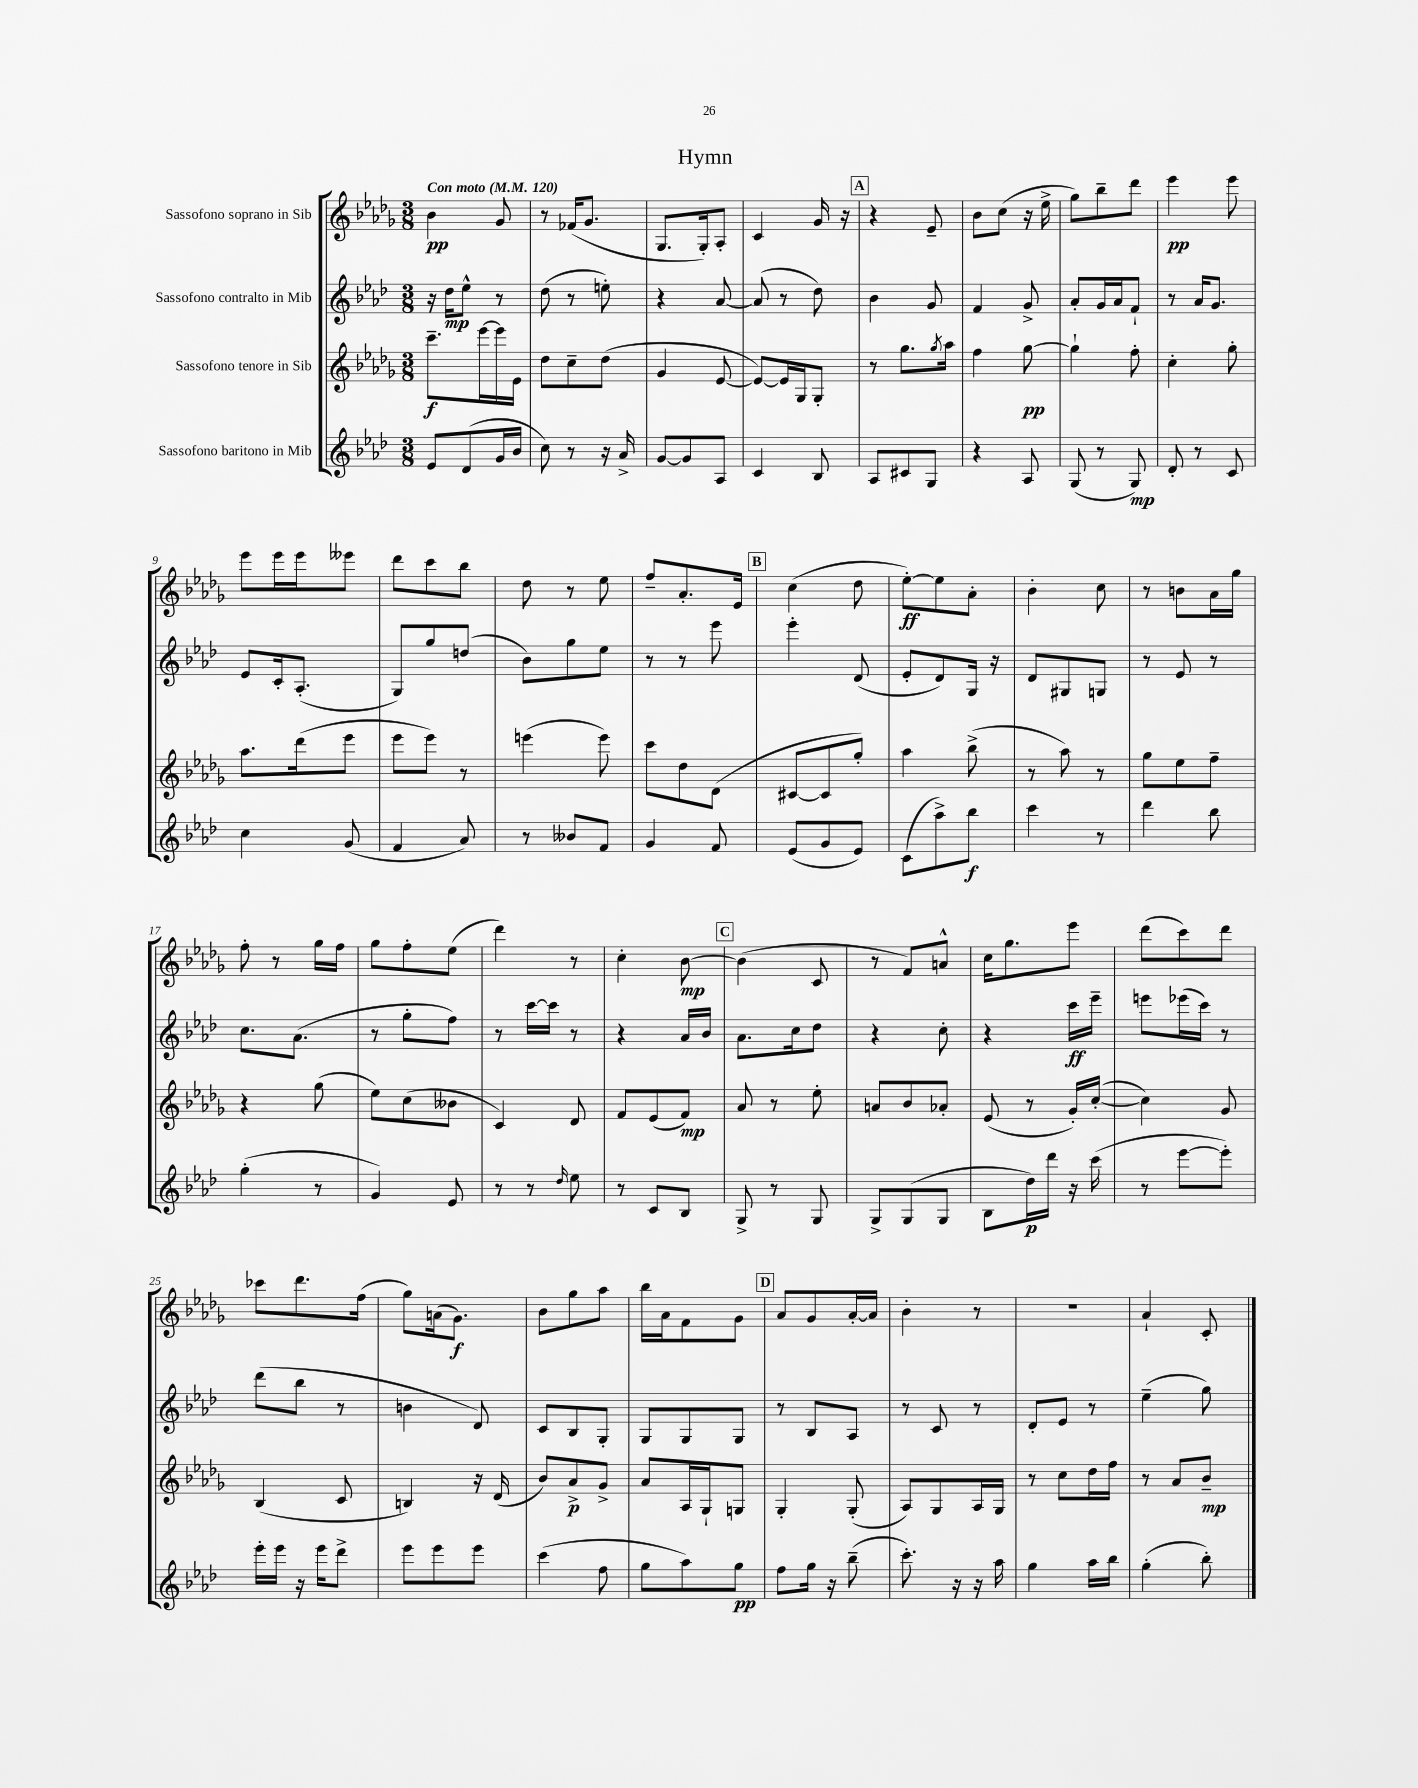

**kern	**dynam	**kern	**dynam	**kern	**dynam	**kern	**dynam
*part4	*part4	*part3	*part3	*part2	*part2	*part1	*part1
*staff4	*staff4	*staff3	*staff3	*staff2	*staff2	*staff1	*staff1
*I"Sassofono baritono in Mib	*	*I"Sassofono tenore in Sib	*	*I"Sassofono contralto in Mib	*	*I"Sassofono soprano in Sib	*
*clefG2	*	*clefG2	*	*clefG2	*	*clefG2	*
*k[b-e-a-d-]	*	*k[b-e-a-d-g-]	*	*k[b-e-a-d-]	*	*k[b-e-a-d-g-]	*
*M3/8	*	*M3/8	*	*M3/8	*	*M3/8	*
*MM120	*	*MM120	*	*MM120	*	*MM120	*
=1	=1	=1	=1	=1	=1	=1	=1
!	!	!	!	!	!	!LO:TX:a:B:t=Con moto	!
8e-/L	.	8.ccc~\L	f	16r	.	4b-\	pp
.	.	.	.	16dd-\KL	mp	.	.
(8d-/	.	.	.	8ee-^^\J	.	.	.
.	.	[16eee-\L	.	.	.	.	.
16g/L	.	16eee-\]	.	8r	.	8g-/	.
16b-/JJ	.	16e-\JJ	.	.	.	.	.
=2	=2	=2	=2	=2	=2	=2	=2
8cc\)	.	8dd-\L	.	(8dd-\	.	8r	.
8r	.	8cc~\	.	8r	.	(16f-X/KL	.
.	.	.	.	.	.	8.g-/J	.
16r	.	(8dd-\J	.	8een'\)	.	.	.
16a-^/	.	.	.	.	.	.	.
=3	=3	=3	=3	=3	=3	=3	=3
[8g/L	.	4g-/	.	4r	.	8.G-/L	.
8g/]	.	.	.	.	.	.	.
.	.	.	.	.	.	16G-'/k)	.
8A-/J	.	[8e-/	.	[8a-/	.	8A-'/J	.
=4	=4	=4	=4	=4	=4	=4	=4
4c/	.	8e-/L_)	.	(8a-/]	.	4c/	.
.	.	16e-/L]	.	8r	.	.	.
.	.	16G-/J	.	.	.	.	.
8B-/	.	8G-'/J	.	8dd-\)	.	16g-/	.
.	.	.	.	.	.	16r	.
!!LO:REH:place=s1:t=A
=5	=5	=5	=5	=5	=5	=5	=5
8A-/L	.	8r	.	4b-\	.	4r	.
8c#X/	.	8.gg-\L	.	.	.	.	.
8G/J	.	.	.	8g/	.	8e-~/	.
.	.	8qgg-/	.	.	.	.	.
.	.	16aa-\Jk	.	.	.	.	.
=6	=6	=6	=6	=6	=6	=6	=6
4r	.	4ff\	.	4f/	.	8b-\L	.
.	.	.	.	.	.	(8cc\J	.
8A-/	.	[8gg-\	pp	8g^/	.	16r	.
.	.	.	.	.	.	16ee-^\	.
=7	=7	=7	=7	=7	=7	=7	=7
(8G/	.	4gg-`\]	.	8a-'/L	.	8gg-\L)	.
8r	.	.	.	16g/L	.	8bb-~\	.
.	.	.	.	16a-/J	.	.	.
8G/)	mp	8ff'\	.	8f`/J	.	8ddd-\J	.
=8	=8	=8	=8	=8	=8	=8	=8
8d-'/	.	4cc'\	.	8r	.	4eee-\	pp
8r	.	.	.	16a-/KL	.	.	.
.	.	.	.	8.g/J	.	.	.
8c/	.	8gg-'\	.	.	.	8eee-\	.
!!LO:LB:g=z
=9	=9	=9	=9	=9	=9	=9	=9
4cc\	.	8.aa-\L	.	8e-/L	.	8eee-\L	.
.	.	.	.	16c'/k	.	16eee-\L	.
.	.	(16ddd-\k	.	(8.A-'/J	.	16eee-\J	.
(8g/	.	8eee-\J	.	.	.	8eee--X\J	.
=10	=10	=10	=10	=10	=10	=10	=10
4f/	.	8eee-\L	.	8G/L)	.	8ddd-\L	.
.	.	8eee-\J)	.	8gg/	.	8ccc\	.
8a-/)	.	8r	.	(8ddn/J	.	8bb-\J	.
=11	=11	=11	=11	=11	=11	=11	=11
8r	.	(4eeen\	.	8b-\L)	.	8dd-\	.
8b--X/L	.	.	.	8gg\	.	8r	.
8f/J	.	8eee\)	.	8ee-\J	.	8ee-\	.
=12	=12	=12	=12	=12	=12	=12	=12
4g/	.	8ccc\L	.	8r	.	8ff~/L	.
.	.	8dd-\	.	8r	.	8.a-'/	.
8f/	.	(8d-\J	.	8eee-\	.	.	.
.	.	.	.	.	.	16e-/Jk	.
!!LO:REH:place=s1:t=B
=13	=13	=13	=13	=13	=13	=13	=13
(8e-/L	.	[8c#X/L	.	4eee-'\	.	(4cc\	.
8g/	.	8c#/]	.	.	.	.	.
8e-/J)	.	8gg-'/J)	.	(8d-/	.	8dd-\	.
=14	=14	=14	=14	=14	=14	=14	=14
(8c\L	.	4aa-\	.	8e-'/L	.	[8ee-'\L)	ff
8aa-^\)	.	.	.	8d-/)	.	8ee-\]	.
8bb-\J	f	(8bb-^\	.	16G/Jk	.	8a-'\J	.
.	.	.	.	16r	.	.	.
=15	=15	=15	=15	=15	=15	=15	=15
4ccc\	.	8r	.	8d-/L	.	4b-'\	.
.	.	8aa-\)	.	8G#X/	.	.	.
8r	.	8r	.	8Gn/J	.	8cc\	.
=16	=16	=16	=16	=16	=16	=16	=16
4ddd-\	.	8gg-\L	.	8r	.	8r	.
.	.	8ee-\	.	8e-/	.	8bn\L	.
8bb-\	.	8ff~\J	.	8r	.	16a-\L	.
.	.	.	.	.	.	16gg-\JJ	.
!!LO:LB:g=z
=17	=17	=17	=17	=17	=17	=17	=17
(4gg'\	.	4r	.	8.cc\L	.	8ff'\	.
.	.	.	.	.	.	8r	.
.	.	.	.	(8.a-\J	.	.	.
8r	.	(8gg-\	.	.	.	16gg-\LL	.
.	.	.	.	.	.	16ff\JJ	.
=18	=18	=18	=18	=18	=18	=18	=18
4g/)	.	8ee-\L)	.	8r	.	8gg-\L	.
.	.	(8cc\	.	8gg'\L	.	8ff'\	.
8e-/	.	8b--X\J	.	8ff\J)	.	(8ee-\J	.
=19	=19	=19	=19	=19	=19	=19	=19
8r	.	4c/)	.	8r	.	4ddd-\)	.
8r	.	.	.	[16ccc\LL	.	.	.
.	.	.	.	16ccc\JJ]	.	.	.
16qqdd-/	.	.	.	.	.	.	.
8ee-\	.	8d-/	.	8r	.	8r	.
=20	=20	=20	=20	=20	=20	=20	=20
8r	.	8f/L	.	4r	.	4cc'\	.
8c/L	.	(8e-/	.	.	.	.	.
8B-/J	.	8f/J)	mp	16a-/LL	.	[8b-\	mp
.	.	.	.	16b-/JJ	.	.	.
!!LO:REH:place=s1:t=C
=21	=21	=21	=21	=21	=21	=21	=21
8G^/	.	8a-/	.	8.a-\L	.	(4b-\]	.
8r	.	8r	.	.	.	.	.
.	.	.	.	16cc\k	.	.	.
8G/	.	8ee-'\	.	8dd-\J	.	8c/	.
=22	=22	=22	=22	=22	=22	=22	=22
8G^/L	.	8an/L	.	4r	.	8r	.
(8G/	.	8b-/	.	.	.	8f/L)	.
8G/J	.	8a-X'/J	.	8cc'\	.	8an^^/J	.
=23	=23	=23	=23	=23	=23	=23	=23
8B-\L	.	(8e-/	.	4r	.	16cc\KL	.
.	.	.	.	.	.	8.gg-\	.
16dd-\L)	p	8r	.	.	.	.	.
16ddd-\JJ	.	.	.	.	.	.	.
16r	.	16g-'/LL)	.	16ccc\LL	ff	8eee-\J	.
(16ccc\	.	([16cc'/JJ	.	16eee-~\JJ	.	.	.
=24	=24	=24	=24	=24	=24	=24	=24
8r	.	4cc\])	.	8eeen\L	.	(8ddd-\L	.
[8eee-\L	.	.	.	(16eee-X\L	.	8ccc\)	.
.	.	.	.	16ccc\JJ)	.	.	.
8eee-'\J])	.	8g-/	.	8r	.	8ddd-\J	.
!!LO:LB:g=z
=25	=25	=25	=25	=25	=25	=25	=25
16eee-'\LL	.	(4B-/	.	(8ddd-\L	.	8ccc-X\L	.
16eee-\JJ	.	.	.	.	.	.	.
16r	.	.	.	8bb-\J	.	8.ddd-\	.
16eee-\KL	.	.	.	.	.	.	.
8ddd-^\J	.	8c/	.	8r	.	.	.
.	.	.	.	.	.	(16ff\Jk	.
=26	=26	=26	=26	=26	=26	=26	=26
8eee-\L	.	4Bn/)	.	4bn\	.	8gg-\L)	.
8eee-\	.	.	.	.	.	(16an\k	.
.	.	.	.	.	.	8.g-\J)	f
8eee-\J	.	16r	.	8d-/)	.	.	.
.	.	(16d-/	.	.	.	.	.
=27	=27	=27	=27	=27	=27	=27	=27
(4ccc\	.	8b-/L)	.	8c/L	.	8b-\L	.
.	.	8a-^/	p	8B-/	.	8gg-\	.
8ff\	.	8g-^/J	.	8G'/J	.	8aa-\J	.
=28	=28	=28	=28	=28	=28	=28	=28
8gg\L	.	8a-/L	.	8G/L	.	16bb-\LL	.
.	.	.	.	.	.	16a-\J	.
8aa-\)	.	16A-/L	.	8G/	.	8f\	.
.	.	16G-`/J	.	.	.	.	.
8gg\J	pp	8Gn/J	.	8G/J	.	8g-\J	.
!!LO:REH:place=s1:t=D
=29	=29	=29	=29	=29	=29	=29	=29
8ff\L	.	4G-'/	.	8r	.	8a-/L	.
16gg\Jk	.	.	.	8B-/L	.	8g-/	.
16r	.	.	.	.	.	.	.
(8bb-~\	.	(8G-'/	.	8A-/J	.	[16a-'/L	.
.	.	.	.	.	.	16a-/JJ]	.
=30	=30	=30	=30	=30	=30	=30	=30
8.ccc'\)	.	8A-/L)	.	8r	.	4b-'\	.
.	.	8G-/	.	8c/	.	.	.
16r	.	.	.	.	.	.	.
16r	.	16A-/L	.	8r	.	8r	.
16aa-\	.	16G-/JJ	.	.	.	.	.
=31	=31	=31	=31	=31	=31	=31	=31
4gg\	.	8r	.	8d-'/L	.	4.r	.
.	.	8cc\L	.	8e-/J	.	.	.
16aa-\LL	.	16dd-\L	.	8r	.	.	.
16bb-\JJ	.	16ff\JJ	.	.	.	.	.
=32	=32	=32	=32	=32	=32	=32	=32
(4gg'\	.	8r	.	(4ee-~\	.	4a-`/	.
.	.	8a-/L	.	.	.	.	.
8bb-'\)	.	8b-~/J	mp	8gg\)	.	8c'/	.
==	==	==	==	==	==	==	==
*-	*-	*-	*-	*-	*-	*-	*-
